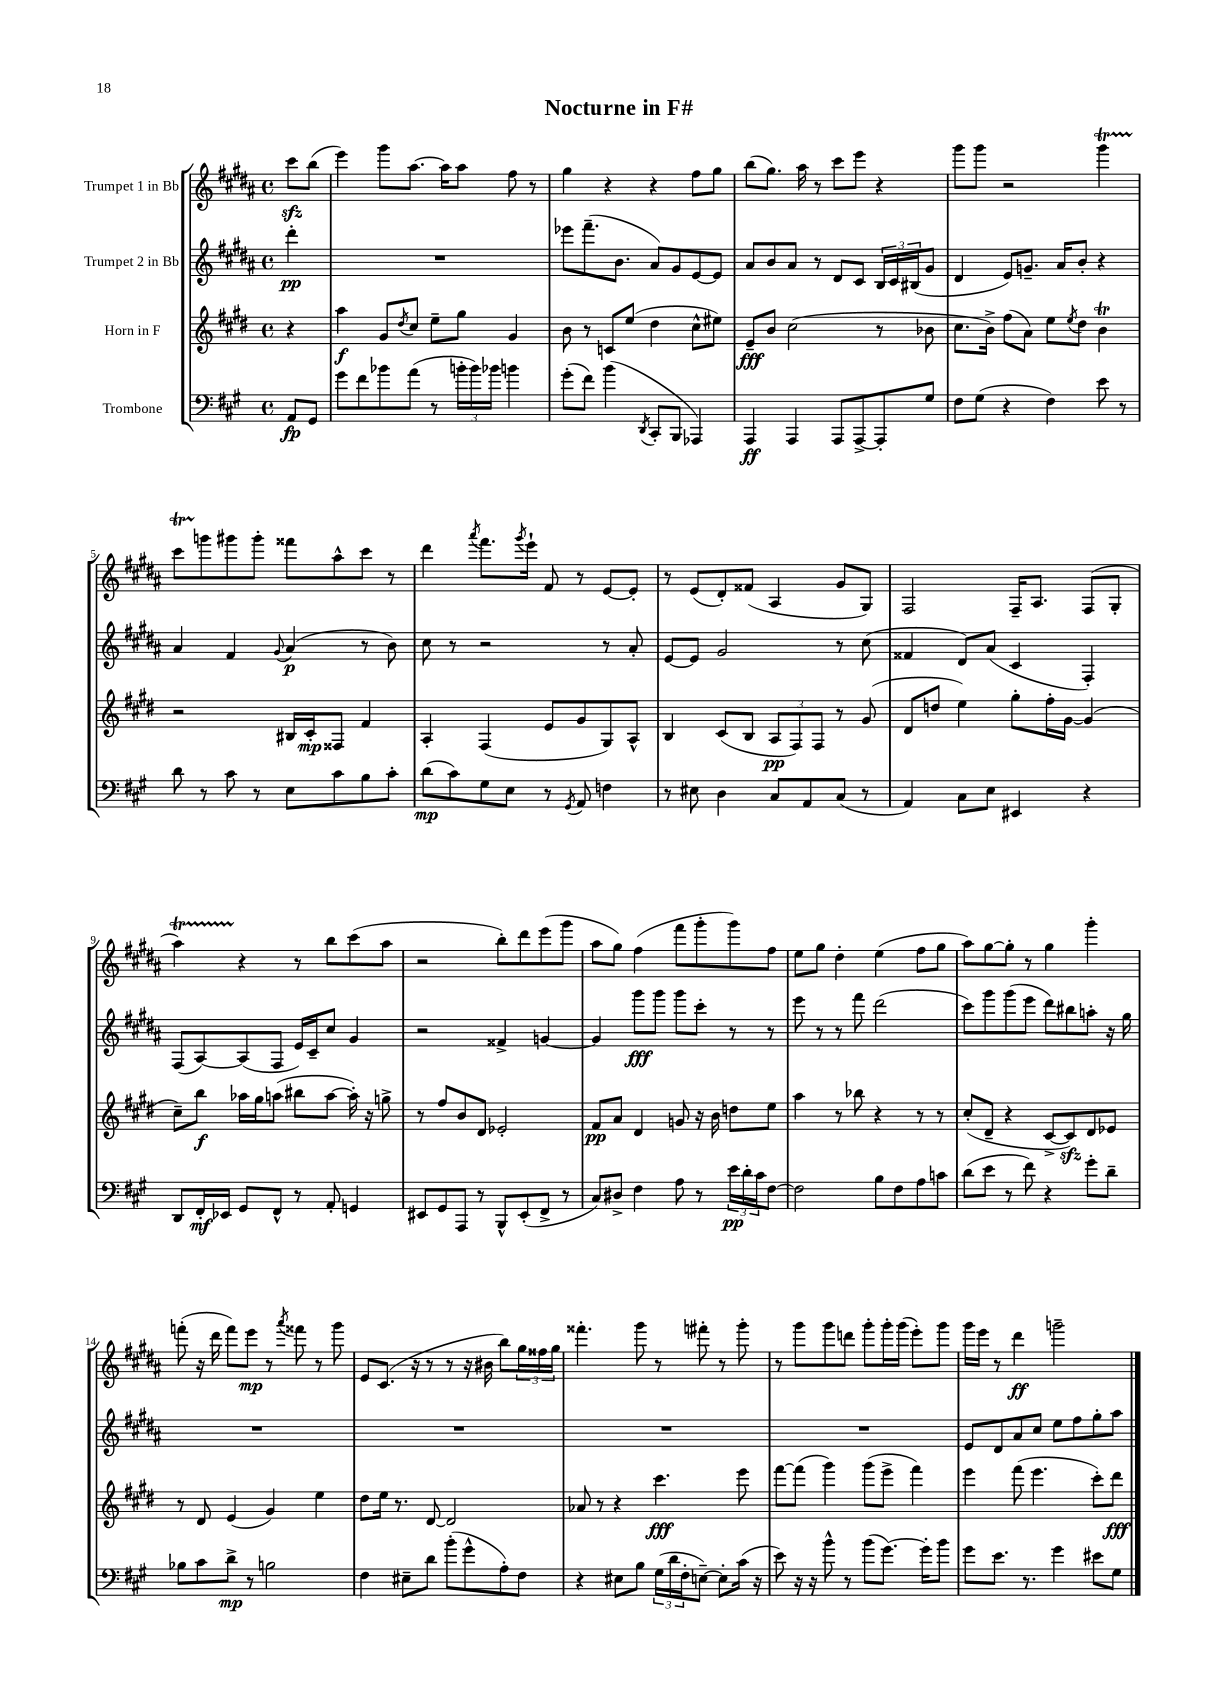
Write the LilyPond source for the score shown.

\header { title = "Nocturne in F#" }
<<
\new StaffGroup <<
\new Staff = "s0" \with { instrumentName = "Trumpet 1 in Bb" } {
    \clef treble \key b \major \defaultTimeSignature \time 4/4 \partial 4
    cis'''8\sfz b''8( |
    e'''4) gis'''8 ais''8.~ ais''16 ais''8 fis''8 r8 |
    gis''4 r4 r4 fis''8 gis''8 |
    b''8( gis''8.) ais''16 r8 cis'''8 e'''8 r4 |
    gis'''8 gis'''8 r2 gis'''4\startTrillSpan |
    cis'''8 g'''8\stopTrillSpan gis'''8 gis'''8-. fisis'''8 ais''8-^ cis'''8 r8 |
    dis'''4 \acciaccatura { ais'''8 } fis'''8. \acciaccatura { gis'''8 } e'''16-! fis'8 r8 e'8~ e'8-. |
    r8 e'8( dis'8-.) fisis'8( ais4 gis'8 gis8) |
    fis2 fis16-- ais8. fis8( gis8-. |
    ais''4\startTrillSpan) r4\stopTrillSpan r8 b''8 cis'''8( ais''8 |
    r2 b''8-.) dis'''8 e'''8( gis'''8 |
    ais''8 gis''8) fis''4( fis'''8 gis'''8-. gis'''8) fis''8 |
    e''8 gis''8 dis''4-. e''4( fis''8 gis''8 |
    ais''8) gis''8~ gis''8-. r8 gis''4 gis'''4-. |
    f'''8-.( r16 dis'''16 f'''8) e'''8\mp r8 \acciaccatura { ais'''8 } fisis'''8 r8 gis'''8 |
    e'8 cis'8.( r16 r8 r8 r16 bis'16 b''8) \tuplet 3/2 { gis''16 fisis''16 gis''16 } |
    fisis'''4.-. gis'''8 r8 fis'''8-. r8 gis'''8-. |
    r8 gis'''8 gis'''8 d'''8 gis'''8-. gis'''16-. gis'''16( e'''8-.) gis'''8 |
    gis'''16 e'''16 r8 dis'''4\ff g'''2-- \bar "|." |
}
\new Staff = "s1" \with { instrumentName = "Trumpet 2 in Bb" } {
    \clef treble \key b \major \defaultTimeSignature \time 4/4 \partial 4
    dis'''4-.\pp |
    R1 |
    ees'''8 fis'''8.--( b'8. ais'8) gis'8 e'8~ e'8 |
    ais'8 b'8 ais'8 r8 dis'8 cis'8 \tuplet 3/2 { b16 cis'16 bis16( } gis'8 |
    dis'4 e'8) g'8.-- ais'16 b'8-. r4 |
    ais'4 fis'4 \appoggiatura { gis'8 } ais'4\p( r8 b'8) |
    cis''8 r8 r2 r8 ais'8-. |
    e'8~ e'8 gis'2 r8 cis''8( |
    fisis'4 dis'8) ais'8( cis'4 fis4-.) |
    fis8( ais8~) ais8( fis8 e'16) cis'16-- cis''8 gis'4 |
    r2 fisis'4-> g'4~ |
    g'4 gis'''8\fff gis'''8 gis'''8 cis'''8-. r8 r8 |
    e'''8 r8 r8 fis'''8 dis'''2( |
    cis'''8) gis'''8 gis'''8( e'''8 dis'''8) bis''8 a''8-. r16 gis''16 |
    R1 |
    R1 |
    R1 |
    R1 |
    e'8 dis'8 ais'8 cis''8 e''8 fis''8 gis''8-. ais''8 \bar "|." |
}
\new Staff = "s2" \with { instrumentName = "Horn in F" } {
    \clef treble \key e \major \defaultTimeSignature \time 4/4 \partial 4
    r4 |
    a''4\f gis'8 \acciaccatura { dis''8 } cis''8 e''8-- gis''8 gis'4 |
    b'8 r8 c'8 e''8( dis''4 cis''8-^ eis''8) |
    e'8--\fff b'8 cis''2( r8 bes'8 |
    cis''8. b'16->) fis''8( a'8) e''8 \acciaccatura { e''8 } dis''8 b'4\trill |
    r2 bis16 cis'16-.\mp fisis8 fis'4 |
    a4-. fis4( e'8 gis'8 gis8) a8-^ |
    b4 cis'8( b8 \tuplet 3/2 { a8\pp fis8) fis8 } r8 gis'8( |
    dis'8 d''8 e''4) gis''8-. fis''16-. gis'16~ gis'4( |
    cis''8--) b''8\f aes''16 gis''16 a''8( bis''8 a''8~ a''16-.) r16 g''8-> |
    r8 fis''8 b'8 dis'8 ees'2-. |
    fis'8\pp a'8 dis'4 g'8 r16 b'16 d''8 e''8 |
    a''4 r8 bes''8 r4 r8 r8 |
    cis''8-.( dis'8-- r4 cis'8~-> cis'8\sfz) dis'8 ees'8 |
    r8 dis'8 e'4( gis'4) e''4 |
    dis''8 e''16 r8. dis'8~ dis'2 |
    aes'8 r8 r4 cis'''4.\fff e'''8 |
    fis'''8~ fis'''8( gis'''4) gis'''8( e'''8-> fis'''4) |
    e'''4 fis'''8( e'''4. cis'''8-.) dis'''8\fff \bar "|." |
}
\new Staff = "s3" \with { instrumentName = "Trombone" } {
    \clef bass \key a \major \defaultTimeSignature \time 4/4 \partial 4
    a,8\fp gis,8 |
    gis'8 fis'8 bes'8 a'8( r8 \tuplet 3/2 { b'16-. b'16) bes'16 } b'4 |
    gis'8-.( fis'8) b'4( \acciaccatura { d,8 } cis,8-. b,,8 aes,,4) |
    a,,4\ff a,,4 a,,8 a,,8~-> a,,8-. gis8 |
    fis8 gis8( r4 fis4) e'8 r8 |
    d'8 r8 cis'8 r8 e8 cis'8 b8 cis'8-. |
    d'8\mp( cis'8) gis8 e8 r8 \acciaccatura { gis,8 } a,8 f4 |
    r8 eis8 d4 cis8 a,8 cis8( r8 |
    a,4) cis8 e8 eis,4 r4 |
    d,8 fis,16-.\mf ees,16 gis,8 fis,8-^ r8 a,8-. g,4 |
    eis,8 gis,8 a,,8 r8 b,,8-^ eis,8-.( fis,8-> r8 |
    cis8) dis8-> fis4 a8 r8 \tuplet 3/2 { e'16\pp d'16-. cis'16 } fis8~ |
    fis2 b8 fis8 a8 c'8 |
    d'8( e'8 r8 fis'8) r4 gis'8-. d'8-- |
    bes8 cis'8 d'8->\mp r8 b2 |
    fis4 eis8-- d'8 b'8-.( gis'8-^ a8-.) fis8 |
    r4 eis8 b8 \tuplet 3/2 { gis16( d'16 fis16-. } e8~--) e8-. cis'16( r16 |
    e'8) r16 r16 b'8-^ r8 b'8( gis'8.~) gis'16-. b'8 |
    gis'8 e'8. r8. gis'4 eis'8 gis8 \bar "|." |
}
>>
>>
